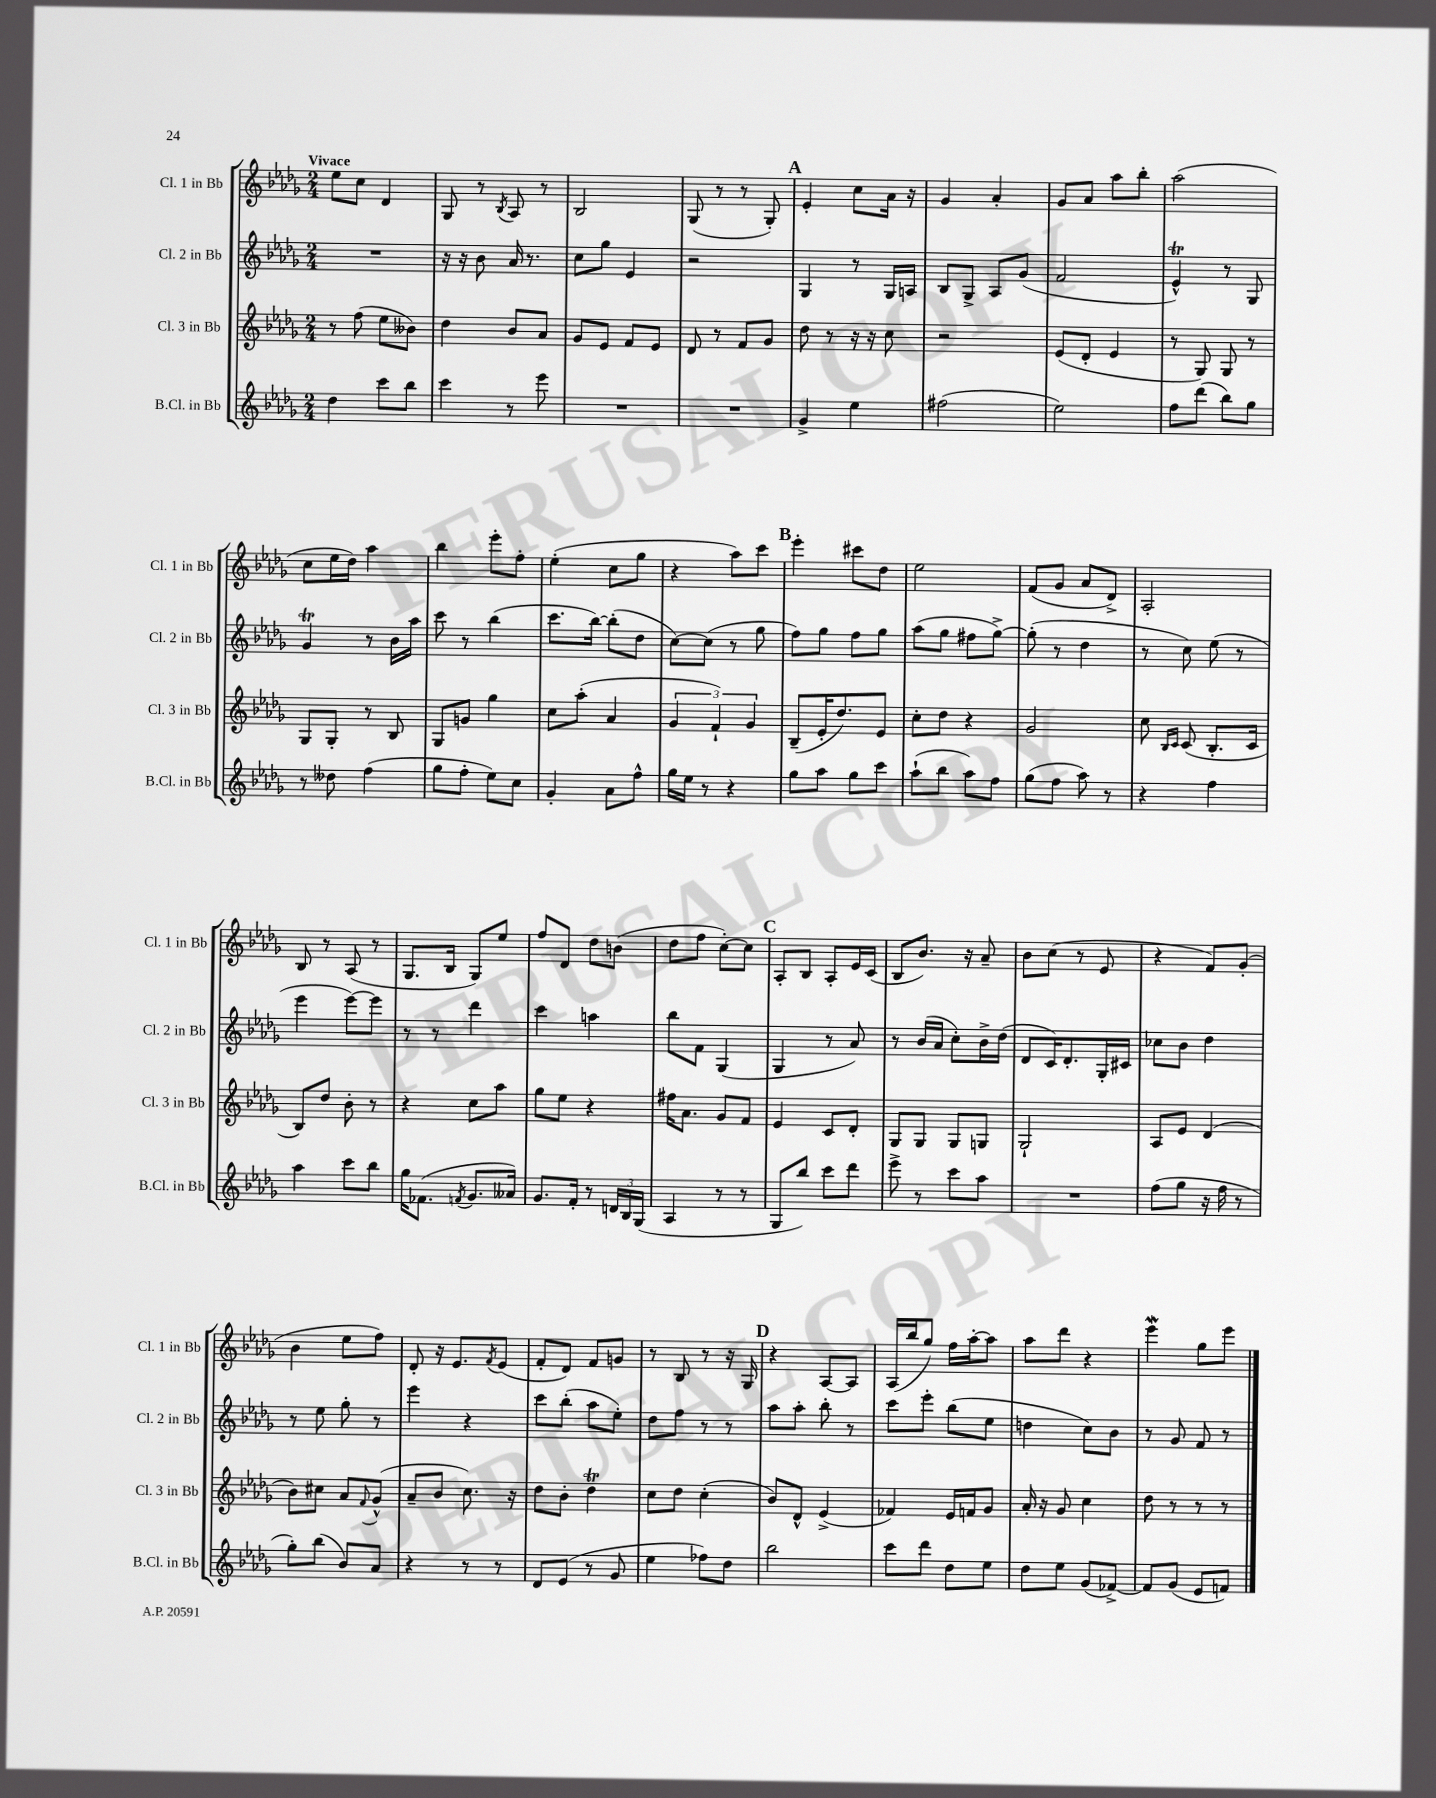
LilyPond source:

<<
\new StaffGroup <<
\new Staff = "s0" \with { instrumentName = "Cl. 1 in Bb" shortInstrumentName = "Cl. 1 in Bb" } {
    \clef treble \key des \major \numericTimeSignature \time 2/4 \tempo "Vivace"
    ees''8 c''8 des'4 |
    ges8 r8 \acciaccatura { bes8 } aes8 r8 |
    bes2 |
    ges8( r8 r8 ges8-.) |
    \mark \markup { \bold "A" } ees'4-. c''8 aes'16 r16 |
    ges'4 aes'4-. |
    ges'8 aes'8 aes''8 bes''8-. |
    aes''2( |
    c''8 ees''16 des''16) aes''4 |
    bes''4 ees'''8-. f''8-. |
    ees''4-.( c''8 ges''8 |
    r4 aes''8) c'''8 |
    \mark \markup { \bold "B" } ees'''4-. cis'''8 des''8 |
    ees''2 |
    f'8( ges'8 aes'8 des'8->) |
    aes2-. |
    bes8 r8 aes8( r8 |
    ges8. bes16 ges8) ees''8 |
    f''8 des'8 des''8 b'8( |
    des''8 f''8 c''8~-.) c''8 |
    \mark \markup { \bold "C" } aes8-. bes8 aes8-. ees'16 c'16( |
    bes8 bes'8.) r16 aes'8-- |
    bes'8 c''8( r8 ees'8 |
    r4 f'8) ges'8-.( |
    bes'4 ees''8 f''8) |
    des'8-. r16 ees'8. \acciaccatura { f'8 } ees'8( |
    f'8-. des'8) f'8 g'8 |
    r8 bes8 r8 r16 ges16 |
    \mark \markup { \bold "D" } r4 aes8~ aes8 |
    aes16( bes''16 ges''8) f''16 aes''16~-. aes''8 |
    aes''8 des'''8 r4 |
    ees'''4\mordent ges''8 ees'''8 \bar "|." |
}
\new Staff = "s1" \with { instrumentName = "Cl. 2 in Bb" shortInstrumentName = "Cl. 2 in Bb" } {
    \clef treble \key des \major \numericTimeSignature \time 2/4
    R2 |
    r16 r16 bes'8 aes'16 r8. |
    c''8 ges''8 ees'4 |
    r2 |
    \mark \markup { \bold "A" } ges4 r8 ges16 a16 |
    bes8 ges8-> aes8 ges'8( |
    f'2 |
    ees'4-^\trill) r8 ges8 |
    ges'4\trill r8 bes'16 aes''16 |
    c'''8 r8 bes''4( |
    c'''8. bes''16~) bes''8-.( des''8 |
    c''8~) c''8( r8 ges''8 |
    \mark \markup { \bold "B" } f''8) ges''8 f''8 ges''8 |
    aes''8( ges''8 fis''8 ges''8~->) |
    ges''8-.( r8 des''4 |
    r8 c''8) ees''8( r8 |
    ees'''4 ees'''8~) ees'''8 |
    r8 r8 des'''4 |
    c'''4 a''4 |
    bes''8 f'8 ges4( |
    \mark \markup { \bold "C" } ges4 r8 aes'8) |
    r8 bes'16( aes'16 c''8-.) bes'16-> des''16( |
    des'8 c'16) des'8.-. ges16-. cis'16 |
    ces''8 bes'8 des''4 |
    r8 ees''8 ges''8-. r8 |
    ees'''4 r4 |
    c'''8 bes''8-.( aes''8 ees''8-.) |
    des''8 f''8 r8 r8 |
    \mark \markup { \bold "D" } aes''8 aes''8-. bes''8-. r8 |
    c'''8 ees'''8-. bes''8( ees''8 |
    d''4 c''8) bes'8 |
    r8 ges'8 f'8 r8 \bar "|." |
}
\new Staff = "s2" \with { instrumentName = "Cl. 3 in Bb" shortInstrumentName = "Cl. 3 in Bb" } {
    \clef treble \key des \major \numericTimeSignature \time 2/4
    r8 f''8( ees''8 beses'8) |
    des''4 bes'8 aes'8 |
    ges'8 ees'8 f'8 ees'8 |
    des'8 r8 f'8 ges'8 |
    \mark \markup { \bold "A" } des''8 r8 r16 r16 c''8 |
    r2 |
    ees'8( des'8-. ees'4 |
    r8 ges8) ges8 r8 |
    ges8 ges8-. r8 bes8 |
    ges8 g'8 ges''4 |
    c''8 aes''8-.( aes'4 |
    \tuplet 3/2 { ges'4 f'4-!) ges'4 } |
    \mark \markup { \bold "B" } bes8--( ees'16-. des''8.) ees'8 |
    c''8-. des''8 r4 |
    ges'2 |
    c''8 \grace { bes16 c'16 } c'8( bes8.-. c'16 |
    bes8) des''8 bes'8-. r8 |
    r4 c''8 aes''8 |
    ges''8 ees''8 r4 |
    fis''16 aes'8. ges'8 f'8 |
    \mark \markup { \bold "C" } ees'4 c'8 des'8-. |
    ges8 ges8 ges8 g8 |
    ges2-! |
    aes8 ees'8 des'4( |
    bes'8) cis''8 aes'8 \appoggiatura { f'8 } ges'8-^( |
    aes'8-- bes'8 c''8.) r16 |
    des''8 bes'8-. des''4\trill |
    c''8 des''8 c''4-.( |
    \mark \markup { \bold "D" } bes'8) des'8-^ ees'4->( |
    fes'4) ees'16 f'16 ges'8 |
    aes'16-. r16 ges'8 c''4 |
    des''8 r8 r8 r8 \bar "|." |
}
\new Staff = "s3" \with { instrumentName = "B.Cl. in Bb" shortInstrumentName = "B.Cl. in Bb" } {
    \clef treble \key des \major \numericTimeSignature \time 2/4
    des''4 c'''8 bes''8 |
    c'''4 r8 ees'''8 |
    R2 |
    R2 |
    \mark \markup { \bold "A" } ges'4-> ees''4 |
    fis''2( |
    ees''2) |
    f''8 des'''8( bes''8) ges''8 |
    r8 deses''8 f''4( |
    ges''8 f''8-. ees''8) c''8 |
    ges'4-. aes'8 f''8-^ |
    ges''16 ees''16 r8 r4 |
    \mark \markup { \bold "B" } ges''8 aes''8 ges''8 c'''8 |
    aes''8-!( bes''8 aes''8) f''8 |
    ges''8( f''8 aes''8) r8 |
    r4 f''4 |
    aes''4 c'''8 bes''8 |
    ges''16 fes'8.( \acciaccatura { f'8 } ges'8. aeses'16) |
    ges'8. f'16-. r8 \tuplet 3/2 { d'16 bes16 ges16( } |
    aes4 r8 r8 |
    \mark \markup { \bold "C" } ges8 bes''8) c'''8 des'''8 |
    ees'''8-> r8 c'''8 aes''8 |
    R2 |
    f''8( ges''8 r16 f''16 r8 |
    ges''8-.) bes''8( bes'8) aes'8 |
    r4 r8 r8 |
    des'8 ees'8( r8 ges'8 |
    ees''4 fes''8) des''8 |
    \mark \markup { \bold "D" } bes''2 |
    c'''8 des'''8 des''8 ees''8 |
    des''8 ees''8 ges'8( fes'8~->) |
    fes'8 ges'8( ees'8 f'8) \bar "|." |
}
>>
>>
\layout { \context { \Score \remove "Bar_number_engraver" } }
